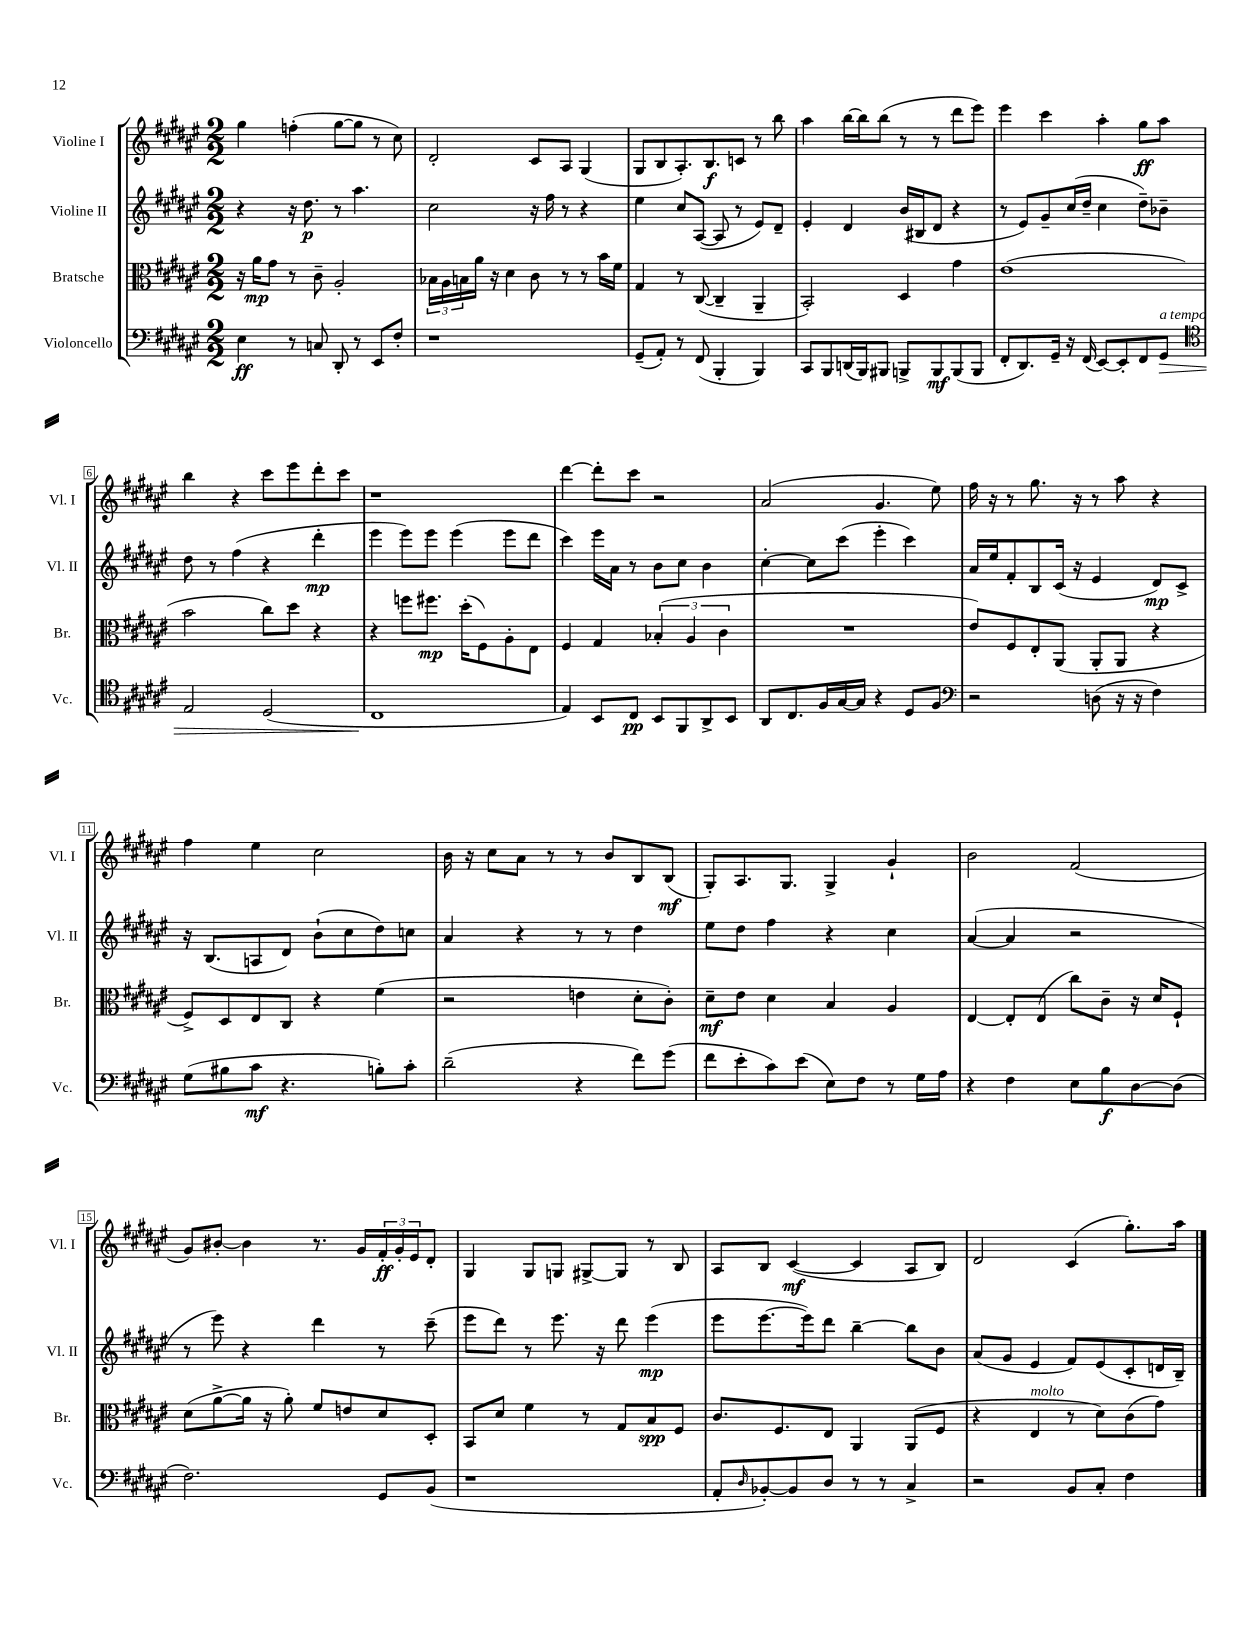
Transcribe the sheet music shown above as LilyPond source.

<<
\new StaffGroup <<
\new Staff = "s0" \with { instrumentName = "Violine I" shortInstrumentName = "Vl. I" } {
    \clef treble \key fis \major \numericTimeSignature \time 2/2
    gis''4 f''4-.( gis''8~ gis''8 r8 cis''8) |
    dis'2-. cis'8 ais8 gis4( |
    gis8 b8 ais8.-.) b8.\f c'8 r8 b''8 |
    ais''4 b''16~ b''16 b''8( r8 r8 dis'''8 eis'''8) |
    eis'''4 cis'''4 ais''4-. gis''8\ff ais''8 |
    b''4 r4 cis'''8 eis'''8 dis'''8-. cis'''8 |
    r1 |
    dis'''4~ dis'''8-. cis'''8 r2 |
    ais'2( gis'4. eis''8) |
    fis''16 r16 r8 gis''8. r16 r8 ais''8 r4 |
    fis''4 eis''4 cis''2 |
    b'16 r16 cis''8 ais'8 r8 r8 b'8 b8 b8\mf( |
    gis8-.) ais8. gis8. gis4-> gis'4-! |
    b'2 fis'2( |
    gis'8) bis'8~-. bis'4 r8. gis'16 \tuplet 3/2 { fis'16-.\ff gis'16-. eis'16 } dis'8-. |
    gis4 gis8 g8 gis8~-> gis8 r8 b8 |
    ais8 b8 cis'4~\mf( cis'4 ais8 b8) |
    dis'2 cis'4( gis''8.-.) ais''16 \bar "|." |
}
\new Staff = "s1" \with { instrumentName = "Violine II" shortInstrumentName = "Vl. II" } {
    \clef treble \key fis \major \numericTimeSignature \time 2/2
    r4 r16 dis''8.\p r8 ais''4. |
    cis''2 r16 fis''16 r8 r4 |
    eis''4 cis''8 ais8~( ais8 r8 eis'8) dis'8-- |
    eis'4-. dis'4 b'16( bis16 dis'8 r4 |
    r8 eis'8) gis'8-- cis''16( dis''16-- cis''4 dis''8--) bes'8-- |
    dis''8 r8 fis''4( r4 dis'''4-.\mp |
    eis'''4 eis'''8) eis'''8 eis'''4( eis'''8 dis'''8 |
    cis'''4) eis'''16 ais'16 r8 b'8 cis''8 b'4 |
    cis''4~-. cis''8 cis'''8( eis'''4-. cis'''4) |
    ais'16 eis''16 fis'8-. b8 cis'16( r16 eis'4 dis'8\mp) cis'8-> |
    r16 b8.( a8 dis'8) b'8-!( cis''8 dis''8) c''8 |
    ais'4 r4 r8 r8 dis''4 |
    eis''8 dis''8 fis''4 r4 cis''4 |
    ais'4~( ais'4 r2 |
    r8 eis'''8) r4 dis'''4 r8 cis'''8--( |
    eis'''8 dis'''8) r8 eis'''8. r16 dis'''8 eis'''4\mp( |
    eis'''8 eis'''8.~ eis'''16) dis'''8 b''4~-- b''8 b'8 |
    ais'8( gis'8 eis'4 fis'8) eis'8( cis'8-. d'16 b16--) \bar "|." |
}
\new Staff = "s2" \with { instrumentName = "Bratsche" shortInstrumentName = "Br." } {
    \clef alto \key fis \major \numericTimeSignature \time 2/2
    r16 ais'16\mp gis'8 r8 cis'8-- ais2-. |
    \tuplet 3/2 { bes16 ais16 b16 } ais'16 r16 dis'4 cis'8 r8 r8 b'16 fis'16 |
    gis4 r8 cis8~( cis4-- ais,4-- |
    b,2-.) dis4 gis'4 |
    eis'1( |
    b'2 cis''8) dis''8 r4 |
    r4 f''8 fis''8.\mp dis''16-.( fis8) ais8-. eis8 |
    fis4 gis4 \tuplet 3/2 { bes4-.( ais4 cis'4 } |
    R1 |
    eis'8) fis8 eis8-. ais,8( ais,8-. ais,8 r4 |
    fis8->) dis8 eis8 cis8 r4 fis'4( |
    r2 e'4 dis'8-. cis'8-.) |
    dis'8--\mf eis'8 dis'4 b4 ais4 |
    eis4~ eis8-. eis8( cis''8) cis'8-- r16 dis'16 fis8-! |
    dis'8( ais'8~-> ais'16 r16 ais'8-.) fis'8 e'8 dis'8 dis8-. |
    b,8 dis'8 fis'4 r8 gis8 b8\spp fis8 |
    cis'8. fis8. eis8 ais,4 ais,8( fis8 |
    r4 eis4^\markup { \italic "molto" } r8 dis'8) cis'8( gis'8) \bar "|." |
}
\new Staff = "s3" \with { instrumentName = "Violoncello" shortInstrumentName = "Vc." } {
    \clef bass \key fis \major \numericTimeSignature \time 2/2
    eis4\ff r8 c8 dis,8-. r8 eis,8 fis8-. |
    r1 |
    gis,8--( ais,8-.) r8 fis,8( b,,4-. b,,4) |
    cis,8 b,,8 d,16( b,,16) bis,,8 b,,8-> b,,8\mf b,,8( b,,8 |
    fis,8-. dis,8.) gis,16-- r16 fis,16( eis,8~) eis,8-. fis,8 gis,8\>^\markup { \italic "a tempo" } |
    \clef tenor eis2 dis2( |
    cis1\! |
    eis4) b,8 cis8\pp b,8 fis,8 ais,8-> b,8 |
    ais,8 cis8. fis16 gis16~ gis16 r4 dis8 fis8 |
    \clef bass r2 d8( r16 r16 fis4) |
    gis8( bis8 cis'8\mf r4. b8-.) cis'8-. |
    dis'2--( r4 fis'8) gis'8( |
    fis'8 eis'8-. cis'8) eis'8( eis8) fis8 r8 gis16 ais16 |
    r4 fis4 eis8 b8\f dis8~ dis8( |
    fis2.) gis,8 b,8( |
    r1 |
    ais,8-. \grace { dis16 } bes,8~-.) bes,8 dis8 r8 r8 cis4-> |
    r2 b,8 cis8-. fis4 \bar "|." |
}
>>
>>
\layout { \context { \Score \override BarNumber.stencil = #(make-stencil-boxer 0.1 0.3 ly:text-interface::print) } }
